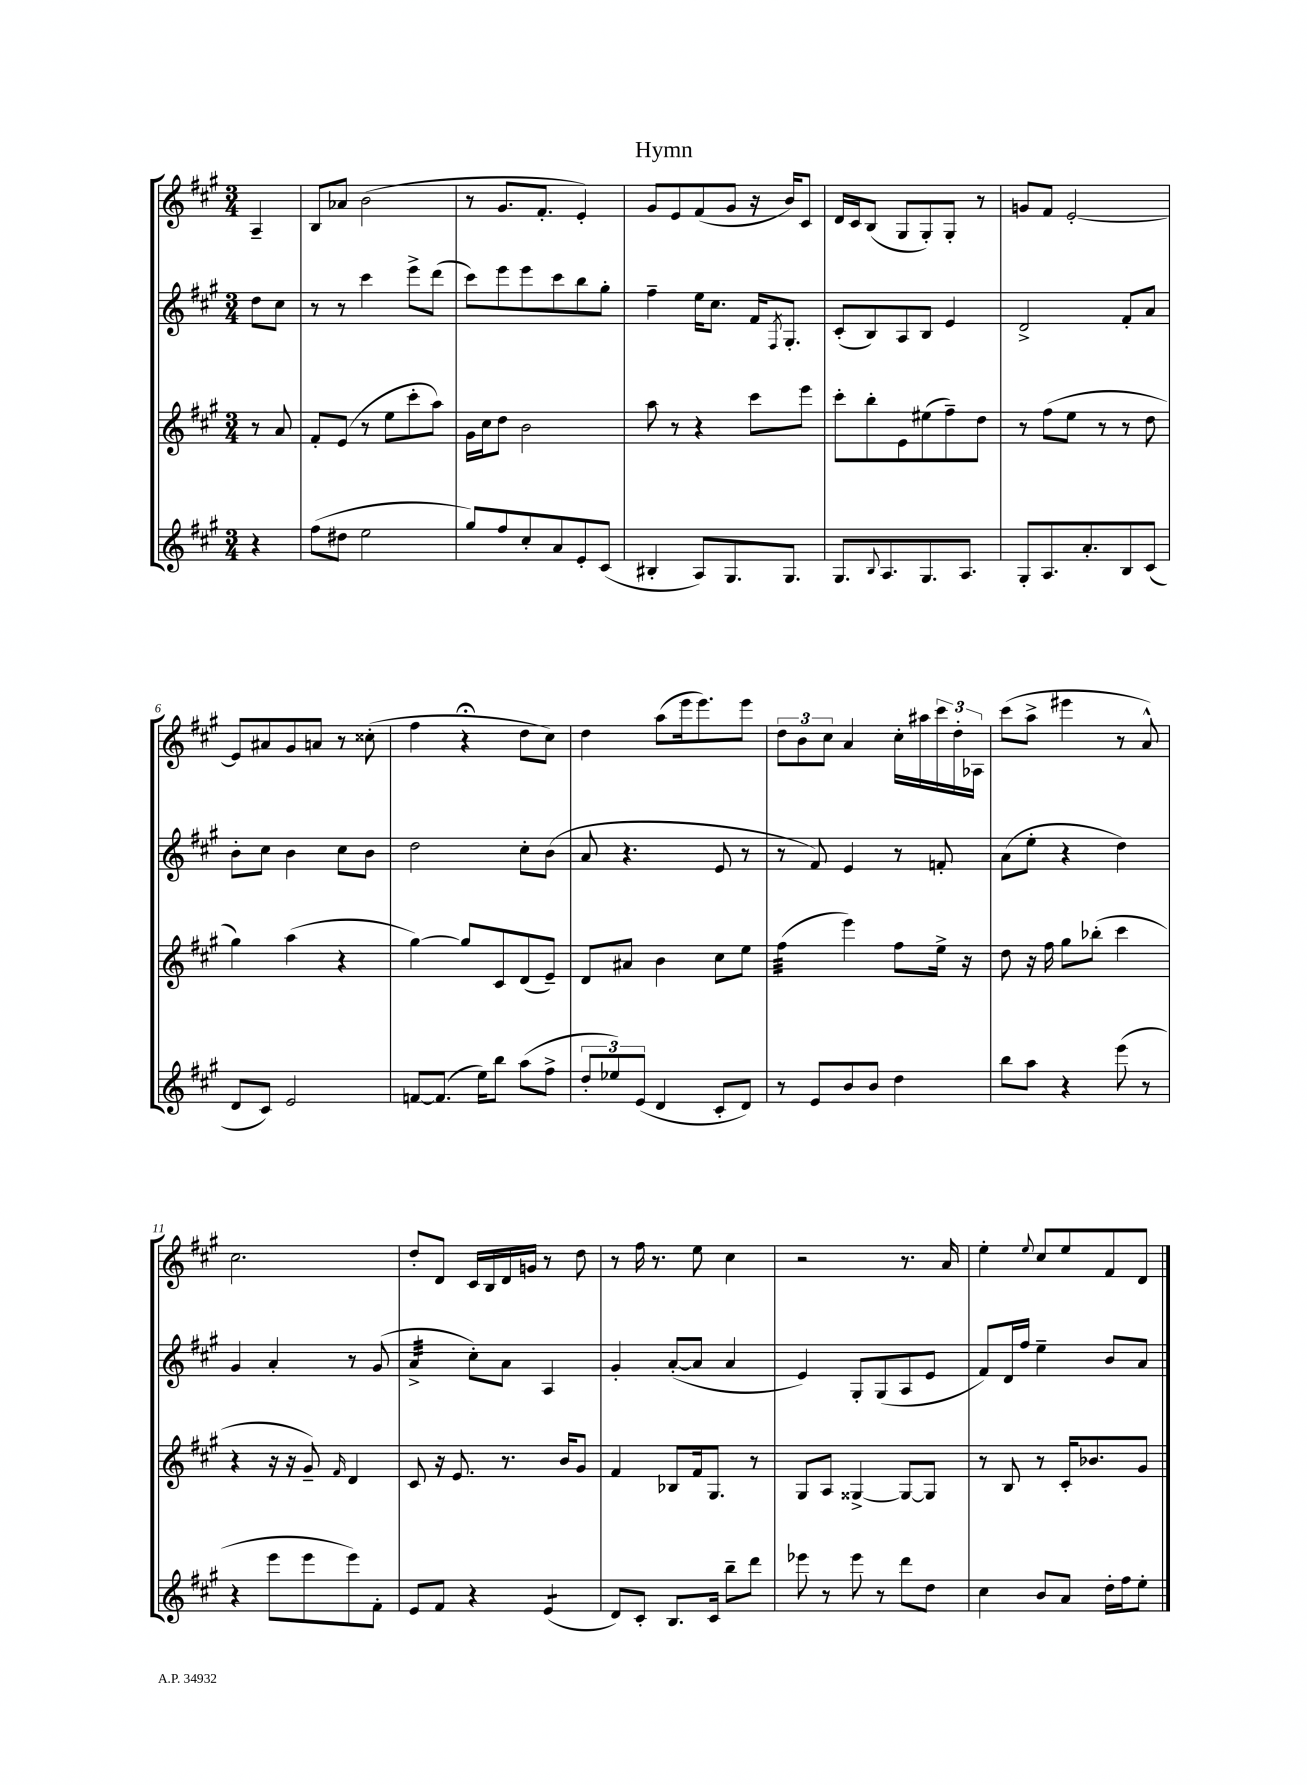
\header { title = "Hymn" }
<<
\new StaffGroup <<
\new Staff = "s0" {
    \clef treble \key a \major \numericTimeSignature \time 3/4 \partial 4
    a4-- |
    b8 aes'8 b'2( |
    r8 gis'8. fis'8.-. e'4-.) |
    gis'8 e'8 fis'8( gis'8 r16 b'16) cis'8 |
    d'16 cis'16 b8( gis8 gis8-.) gis8-. r8 |
    g'8 fis'8 e'2~-. |
    e'8 ais'8 gis'8 a'8 r8 cisis''8-.( |
    fis''4 r4\fermata d''8 cis''8) |
    d''4 a''8( e'''16 e'''8.) e'''8 |
    \tuplet 3/2 { d''8 b'8 cis''8 } a'4 cis''16-. ais''16 \tuplet 3/2 { cis'''16 d''16-. aes16 } |
    cis'''8( a''8-> eis'''4 r8 a'8-^) |
    cis''2. |
    d''8-. d'8 cis'16 b16 d'16 g'16 r8 d''8 |
    r8 fis''16 r8. e''8 cis''4 |
    r2 r8. a'16 |
    e''4-. \appoggiatura { e''8 } cis''8 e''8 fis'8 d'8 \bar "|." |
}
\new Staff = "s1" {
    \clef treble \key a \major \numericTimeSignature \time 3/4 \partial 4
    d''8 cis''8 |
    r8 r8 cis'''4 e'''8-> d'''8( |
    cis'''8) e'''8 e'''8 cis'''8 b''8 gis''8-. |
    fis''4-- e''16 cis''8. fis'16 \acciaccatura { fis8 } gis8.-. |
    cis'8-.( b8) a8 b8 e'4 |
    d'2-> fis'8-. a'8 |
    b'8-. cis''8 b'4 cis''8 b'8 |
    d''2 cis''8-. b'8( |
    a'8 r4. e'8 r8 |
    r8 fis'8) e'4 r8 f'8-. |
    a'8( e''8-. r4 d''4) |
    gis'4 a'4-. r8 gis'8( |
    a'4:32-> cis''8-.) a'8 a4 |
    gis'4-. a'8~-.( a'8 a'4 |
    e'4) gis8-. gis8( a8 e'8 |
    fis'8) d'16 fis''16 e''4-- b'8 a'8 \bar "|." |
}
\new Staff = "s2" {
    \clef treble \key a \major \numericTimeSignature \time 3/4 \partial 4
    r8 a'8 |
    fis'8-. e'8( r8 e''8 cis'''8-. a''8) |
    gis'16 cis''16 d''8 b'2 |
    a''8 r8 r4 cis'''8 e'''8 |
    cis'''8-. b''8-. e'8 eis''8( fis''8--) d''8 |
    r8 fis''8( e''8 r8 r8 d''8 |
    gis''4) a''4( r4 |
    gis''4~) gis''8 cis'8 d'8( e'8--) |
    d'8 ais'8 b'4 cis''8 e''8 |
    fis''4:32( e'''4) fis''8 e''16-> r16 |
    d''8 r16 fis''16 gis''8 bes''8-.( cis'''4 |
    r4 r16 r16 gis'8--) \grace { fis'16 } d'4 |
    cis'8 r16 e'8. r8. b'16 gis'8 |
    fis'4 bes8 fis'16 gis8. r8 |
    gis8 a8 gisis4~-> gisis8~ gisis8 |
    r8 b8 r8 cis'16-. bes'8. gis'8 \bar "|." |
}
\new Staff = "s3" {
    \clef treble \key a \major \numericTimeSignature \time 3/4 \partial 4
    r4 |
    fis''8( dis''8 e''2 |
    gis''8) fis''8 cis''8-. a'8 e'8-. cis'8( |
    bis4-. a8) gis8. gis8. |
    gis8. \appoggiatura { b8 } a8. gis8. a8. |
    gis8-. a8. a'8.-. b8 cis'8( |
    d'8 cis'8) e'2 |
    f'8~ f'8.( e''16) b''8 a''8( fis''8-> |
    \tuplet 3/2 { d''8-. ees''8) e'8( } d'4 cis'8-. d'8) |
    r8 e'8 b'8 b'8 d''4 |
    b''8 a''8 r4 e'''8( r8 |
    r4 e'''8 e'''8 e'''8) fis'8-. |
    e'8 fis'8 r4 e'4:8( |
    d'8) cis'8-. b8. cis'16 b''8-- d'''8 |
    ees'''8 r8 ees'''8 r8 d'''8 d''8 |
    cis''4 b'8 a'8 d''16-. fis''16 e''8-. \bar "|." |
}
>>
>>
